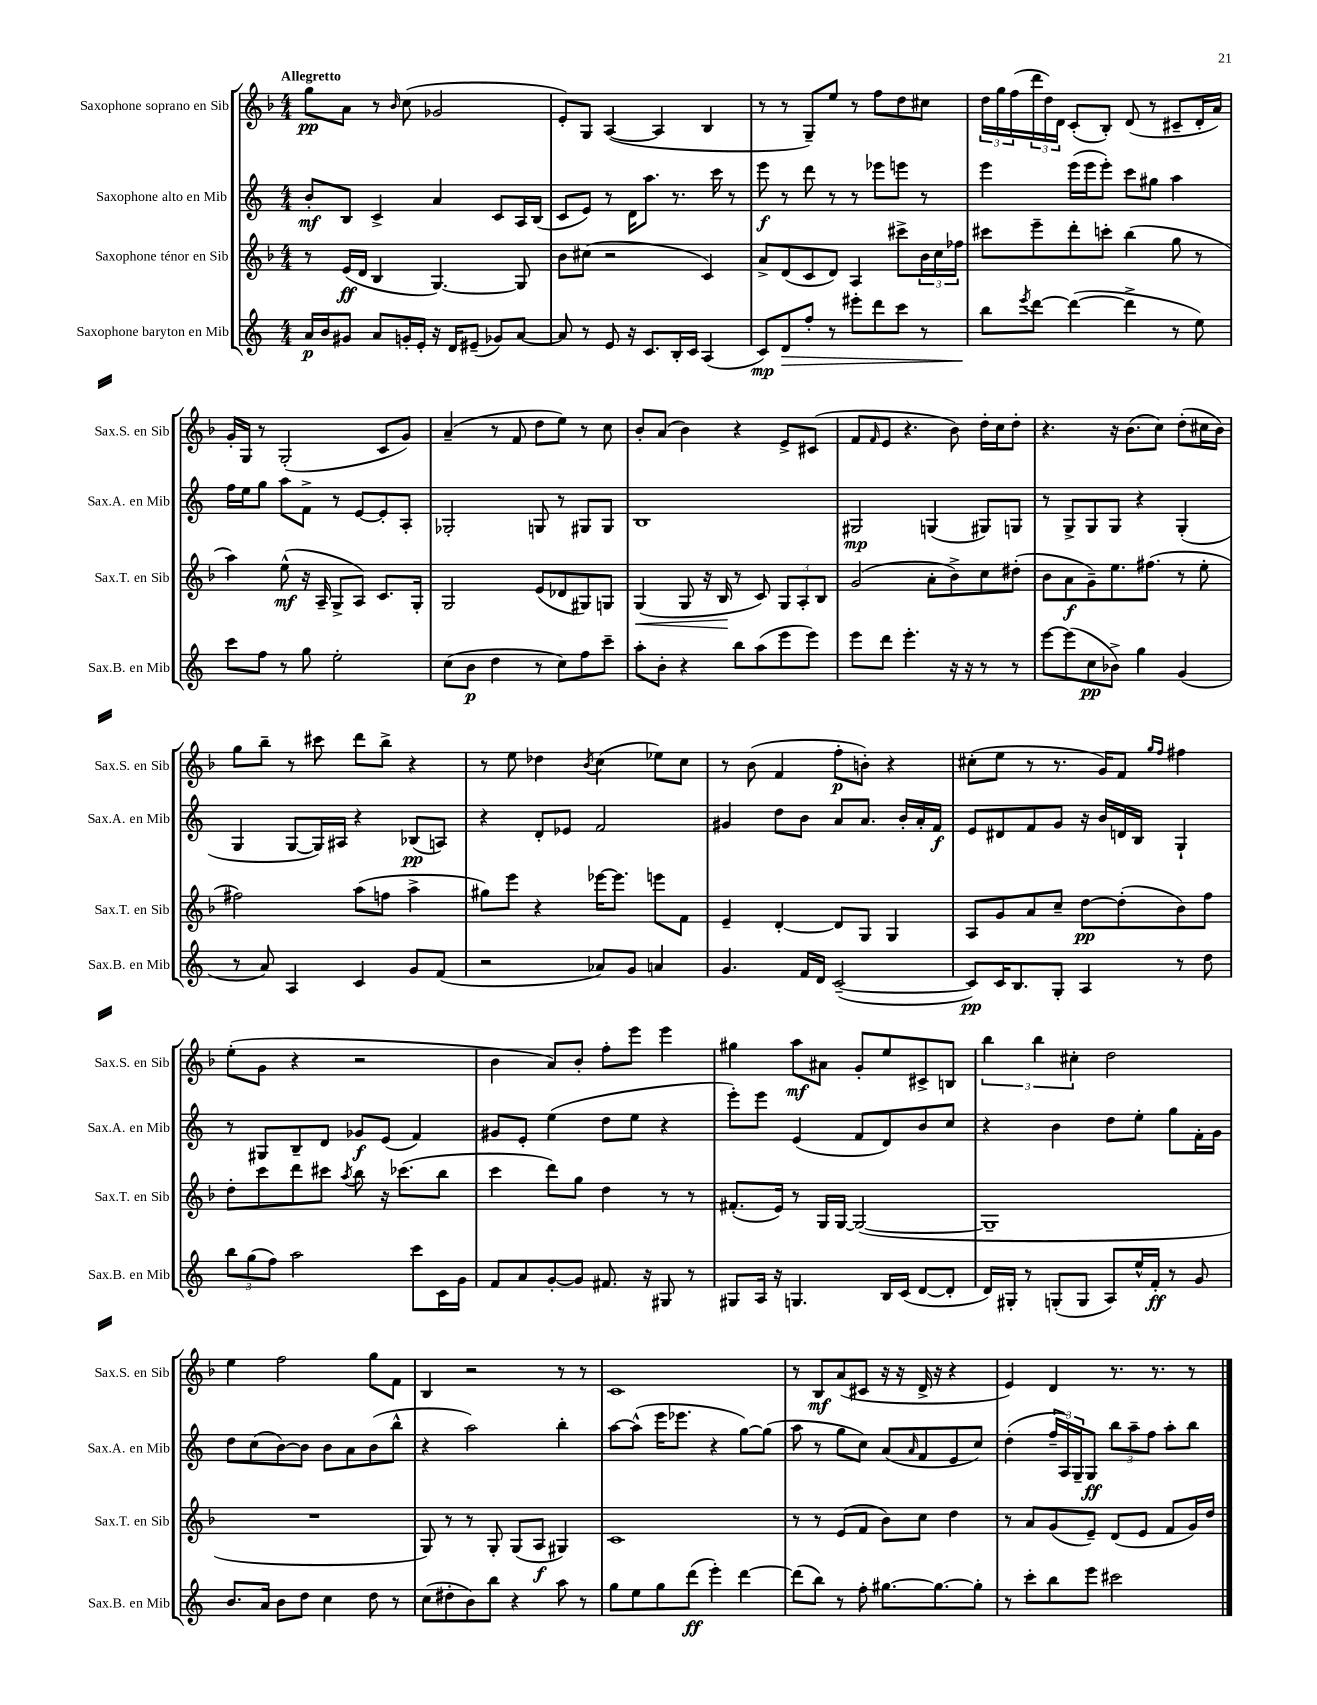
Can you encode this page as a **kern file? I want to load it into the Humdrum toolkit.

**kern	**kern	**kern	**kern
*staff4	*staff3	*staff2	*staff1
*clefG2	*clefG2	*clefG2	*clefG2
*k[]	*k[b-]	*k[]	*k[b-]
*M4/4	*M4/4	*M4/4	*M4/4
16a	8r	8b'	8gg
16b	.	.	.
8g#	(16e	8B	8a
.	16d	.	.
8a	4B-	4c^	8r
.	.	.	16qqb-
16g'	.	.	(8cc
16e'	.	.	.
16r	[4.G)	4a	2g-
16d	.	.	.
(8e#~	.	.	.
8g-)	.	8c	.
[8a	8G]	16A	.
.	.	(16B	.
=	=	=	=
8a]	8b-	8c	8e')
8r	(8cc#	8e)	8G
8e	2r	8r	([4A
16r	.	16d	.
8.c	.	8.aa	.
.	.	.	4A]
16B'	.	8.r	.
16c	.	.	.
(4A	4c)	.	4B-
.	.	16ccc	.
.	.	8r	.
=	=	=	=
8c)	8a^	8eee	8r
8d	(8d	8r	8r
8ff'	8c	8ddd	8G~)
8r	8d)	8r	8ee
8eee#'	4A	8r	8r
8ddd	.	8eee-	8ff
8ccc	8ccc#^	8eee	8dd
8r	24b-	8r	8cc#
.	24cc	.	.
.	24ff-	.	.
=	=	=	=
8bb	8ccc#	4eee	24dd
.	.	.	24gg
.	.	.	(24ff
8qeee	.	.	.
[8ddd	8eee~	.	24ddd
.	.	.	24dd)
.	.	.	24d
(4ddd_	8ddd'	(16eee	(8c'
.	.	16eee	.
.	8ccc'	8eee')	8B-')
4ddd^]	(4bb-	8ccc	(8d
.	.	8gg#	8r
8r	8gg	4aa	8c#~
8ee)	8r	.	16d'
.	.	.	16a)
=	=	=	=
8ccc	4aa)	16ff	16g'
.	.	16ee	16G
8ff	.	8gg	8r
8r	(8ee^^	8aa	(2G'
8gg	16r	8f^	.
.	16A~	.	.
2ee'	8G^	8r	.
.	8A)	[8e	.
.	8.c	8e']	8c
.	.	8A'	8g)
.	16G'	.	.
=	=	=	=
(8cc	2G	2G-'	(4a~
8b	.	.	.
4dd	.	.	8r
.	.	.	8f
8r	(8e	8G	8dd
8cc)	8d-	8r	8ee)
8ff	8G#)	8G#	8r
8ccc~	8G	8G#	8cc
=	=	=	=
8aa'	(4G	1B	8b-'
8b'	.	.	(8a
4r	8G	.	4b-)
.	16r	.	.
.	16B-	.	.
8bb	8r	.	4r
(8aa	8c)	.	.
8eee	12G	.	8e^
.	12A'	.	.
8eee)	.	.	(8c#
.	12B-	.	.
=	=	=	=
8eee	(2g	2G#	8f
.	.	.	16qqf
8ddd	.	.	8e
4.eee'	.	.	4.r
.	8a'	(4G	.
16r	8b-^)	.	8b-)
16r	.	.	.
8r	8cc	8G#)	16dd'
.	.	.	16cc
8r	(8dd#'	8G	8dd'
=	=	=	=
[8eee	8b-	8r	4.r
(8eee]	8a	8G^	.
8cc	8g~)	8G	.
8b-^)	8.ee	8G	16r
.	.	.	(8.b-
4gg	.	4r	.
.	(8.ff#	.	.
.	.	.	8cc)
(4g	8r	(4G'	(8dd'
.	8ee'	.	16cc#
.	.	.	16b-)
=	=	=	=
8r	2ff#)	4G	8gg
8a)	.	.	8bb-~
4A	.	[8G	8r
.	.	16G])	8ccc#
.	.	16A#	.
4c	(8aa	4r	8ddd
.	8ff	.	8bb-^
8g	4aa^	(8B-	4r
(8f	.	8A)	.
=	=	=	=
2r	8gg#)	4r	8r
.	8eee	.	8ee
.	4r	8d'	4dd-
.	.	8e-	.
.	.	.	8qb-
8a-)	[16eee-	2f	(4cc
.	8.eee-]	.	.
8g	.	.	.
4a	8eee	.	8ee-)
.	8f	.	8cc
=	=	=	=
4.g	4e~	4g#	8r
.	.	.	(8b-
.	[4d'	8dd	4f
16f	.	8b	.
16d	.	.	.
([2c~	8d]	8a	8ff'
.	8G	8.a	8b')
.	4G	.	4r
.	.	16b'	.
.	.	16a'	.
.	.	16f	.
=	=	=	=
8c])	8A	8e	(8cc#'
16c	8g	8d#	8ee
8.B	.	.	.
.	8a	8f	8r
8G'	8cc~	8g	8.r
4A	[8dd	16r	.
.	.	16b	16g)
.	(8dd']	16d	8f
.	.	16B	.
.	.	.	16qqgg
.	.	.	16qqff
8r	8b-)	4G`	4ff#
8dd	8ff	.	.
=	=	=	=
12bb	8dd'	8r	(8ee'
(12gg	.	.	.
.	8ccc	8G#	8g
12ff)	.	.	.
2aa	8ddd	8B~	4r
.	8ccc#	8d	.
.	8qaa	.	.
.	8bb-	8g-	2r
.	16r	(8e	.
.	(8.ccc-	.	.
8ccc	.	4f)	.
16c	8bb-	.	.
16g	.	.	.
=	=	=	=
8f	4ccc	8g#	4b-
8a	.	8e'	.
[8g'	8ddd)	(4ee	8a)
8g]	8gg	.	8b-'
8.f#	4dd	8dd	8ff'
.	.	8ee	8eee
16r	.	.	.
8G#	8r	4r	4eee
8r	8r	.	.
=	=	=	=
8G#	(8.f#'	8eee')	4gg#
16A	.	8eee	.
16r	16e)	.	.
4.G	8r	(4e	8aa
.	16G	.	8a#
.	[16G	.	.
.	(2G_	8f	8g'
16B	.	8d)	8ee
(16c	.	.	.
[8d	.	8b	8c#^
8d']	.	8cc	8B
=	=	=	=
16d)	1G~]	4r	6bb-
16G#'	.	.	.
8r	.	.	.
.	.	.	6bb-
(8G'	.	4b	.
.	.	.	6cc#'
8G	.	.	.
8A)	.	8dd	2dd
16ee^^	.	8ee'	.
16f'	.	.	.
8r	.	8gg	.
8g	.	16f'	.
.	.	16g	.
=	=	=	=
8.b	1r	8dd	4ee
.	.	(8cc	.
16a	.	.	.
8b	.	[8b)	2ff
8dd	.	8b]	.
4cc	.	8b	.
.	.	8a	.
8dd	.	(8b	8gg
8r	.	8bb^^	8f
=	=	=	=
(8cc	8G)	4r	4B-
8dd#'	8r	.	.
8b)	8r	2aa)	2r
8bb	8G'	.	.
4r	(8G	.	.
.	8A	.	.
8aa	4G#)	4bb'	8r
8r	.	.	8r
=	=	=	=
8gg	1c	[8aa	1c
8ee	.	(8aa^^]	.
8gg	.	16eee	.
.	.	8.eee-	.
(8ddd	.	.	.
4eee')	.	4r	.
[4ddd	.	[8gg)	.
.	.	(8gg]	.
=	=	=	=
(8ddd]	8r	8aa	8r
8bb)	8r	8r	8B-
8r	(8e	8gg	(8a
8ff'	8f	8cc)	8c#
[8.gg#	8b-)	(8a	16r
.	.	.	16r
.	.	16qqa	.
.	8cc	8f	16d^
8.gg#_	.	.	16r
.	4dd	8e	4r
8gg#']	.	8cc)	.
=	=	=	=
8r	8r	(4dd'	4e)
8ccc'	8a	.	.
8bb	(8g	24ff~	4d
.	.	24A)	.
.	.	24G~	.
8eee	8e~)	8G	.
2ccc#	(8d	12bb	8.r
.	.	12aa~	.
.	8e	.	.
.	.	12ff	.
.	.	.	8.r
.	8f	8aa'	.
.	16g)	8bb	8r
.	16dd	.	.
==	==	==	==
*-	*-	*-	*-
